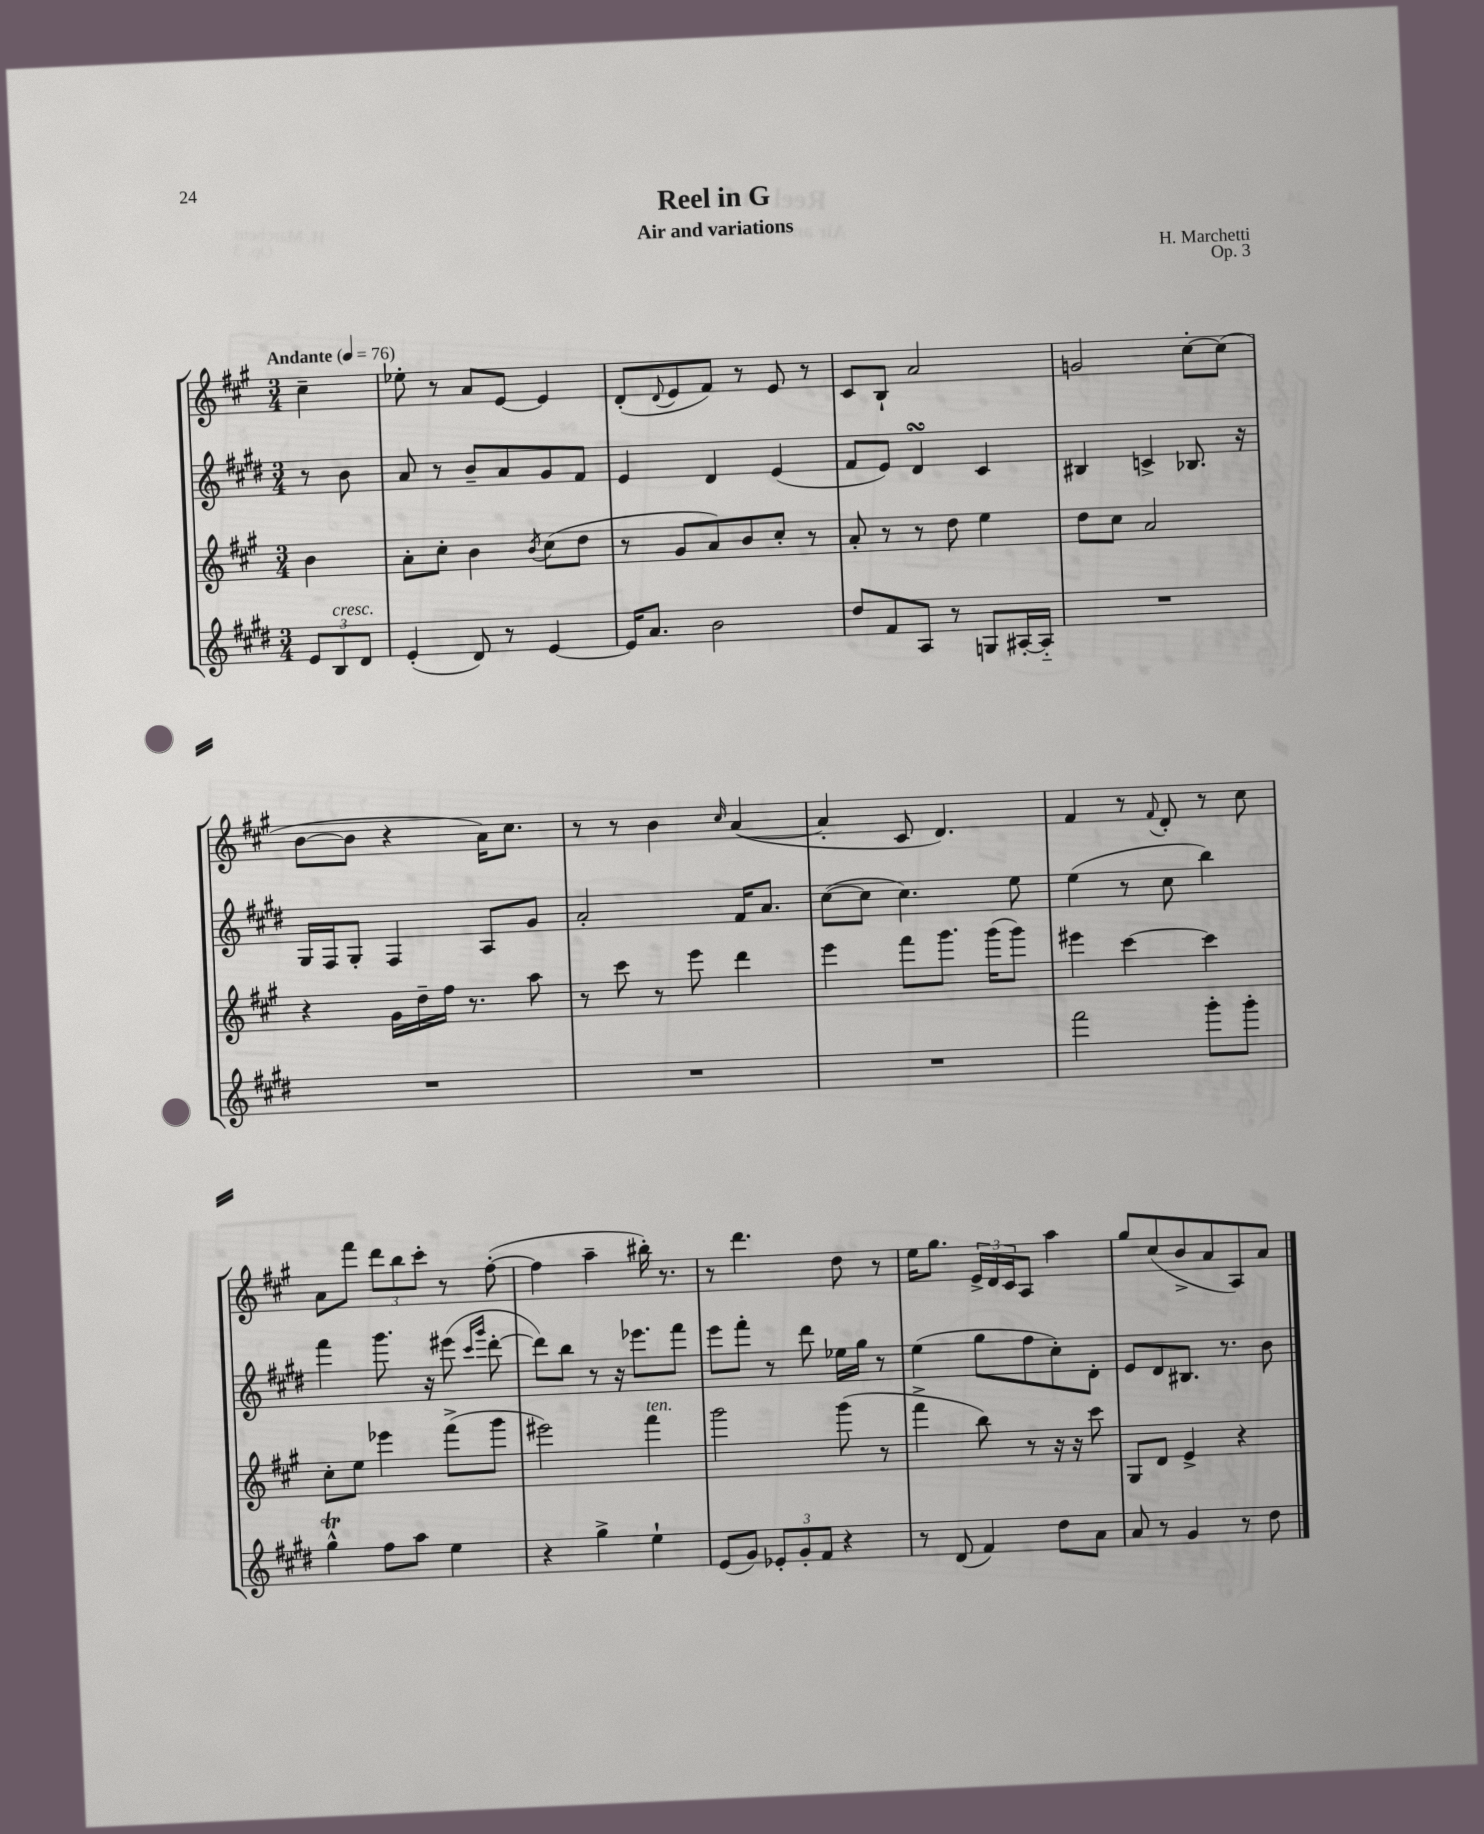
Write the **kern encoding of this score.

**kern	**kern	**kern	**kern
*staff4	*staff3	*staff2	*staff1
*clefG2	*clefG2	*clefG2	*clefG2
*k[f#c#g#d#]	*k[f#c#g#]	*k[f#c#g#d#]	*k[f#c#g#]
*M3/4	*M3/4	*M3/4	*M3/4
*MM76	*MM76	*MM76	*MM76
12e	4b	8r	4cc#~
12B	.	.	.
.	.	8b	.
12d#	.	.	.
=	=	=	=
(4e'	8a'	8a	8ee-'
.	8cc#'	8r	8r
8d#)	4b	8b~	8a
8r	.	8a	[8e
.	8qb	.	.
[4e	(8cc#	8g#	4e]
.	8dd	8f#	.
=	=	=	=
16e]	8r	4e	(8d'
8.a	.	.	.
.	.	.	8qqd
.	8g#	.	8e
2b	8a)	4d#	8f#)
.	8b	.	8r
.	8cc#'	(4e	8e
.	8r	.	8r
=	=	=	=
8dd#	8a'	8f#	8c#
8f#	8r	8e)	8B`
8A	8r	4d#	2a
8r	8dd	.	.
8G	4ee	4c#	.
[16A#'	.	.	.
16A#'~]	.	.	.
=	=	=	=
2.r	8dd	4B#	2g
.	8cc#	.	.
.	2a	4c^	.
.	.	8.B-	[8cc#'
.	.	.	(8cc#]
.	.	16r	.
=	=	=	=
2.r	4r	16G#	[8b
.	.	16F#	.
.	.	8G#'	8b]
.	16g#	4F#	4r
.	16dd~	.	.
.	16ff#	.	.
.	8.r	.	.
.	.	8A	16a)
.	.	.	8.cc#
.	8aa	8g#	.
=	=	=	=
2.r	8r	2a'	8r
.	8ccc#	.	8r
.	8r	.	4b
.	8eee	.	.
.	.	.	16qqcc#
.	4ddd	16f#	([4a
.	.	8.a	.
=	=	=	=
2.r	4eee	([8cc#	4a']
.	.	8cc#]	.
.	8fff#	4.cc#)	8c#
.	8.ggg#	.	4.d)
.	(16ggg#	.	.
.	8ggg#)	8ee	.
=	=	=	=
2fff#	4eee#	(4ee	4f#
.	[4ccc#	8r	8r
.	.	.	8qqf#
.	.	8cc#	8d'
8ggg#'	4ccc#]	4bb)	8r
8ggg#'	.	.	8cc#
=	=	=	=
4gg#^^	8cc#'	4fff#	8a
.	8ee	.	8fff#
8ff#	4eee-	8.ggg#	12ddd
.	.	.	12bb
8aa	.	.	.
.	.	.	12ccc#'
.	.	16r	.
4ee	(8fff#^	(8eee#	8r
.	.	16qqccc#	.
.	.	16qqggg#	.
.	8ggg#	[8ddd#'	([8ff#'
=	=	=	=
4r	2eee#)	8ddd#])	4ff#]
.	.	8bb	.
4gg#^	.	8r	4aa~
.	.	16r	.
.	.	8.eee-	.
4ee`	4fff#	.	16bb#')
.	.	.	8.r
.	.	8fff#	.
=	=	=	=
(8e	2ggg#	8eee	8r
8g#)	.	8fff#'	4.ddd
12e-'	.	8r	.
12g#'	.	.	.
.	.	8ddd#	.
12f#	.	.	.
4r	(8ggg#	16ee-	8dd
.	.	16gg#	.
.	8r	8r	8r
=	=	=	=
8r	4fff#^	(4ee	16ee
.	.	.	8.gg#
(8d#	.	.	.
4f#)	8bb)	8gg#	24e^
.	.	.	24d
.	.	.	24c#
.	8r	8ff#	8A
8dd#	16r	8cc#')	4aa
.	16r	.	.
8a	8ccc#	8d#'	.
=	=	=	=
8a	8G#	8e	8gg#
8r	8d	8d#	(8cc#
4g#	4e^	8.B#	8b^
.	.	.	8a
.	.	8.r	.
8r	4r	.	8A)
8dd#	.	8b	8a
==	==	==	==
*-	*-	*-	*-
